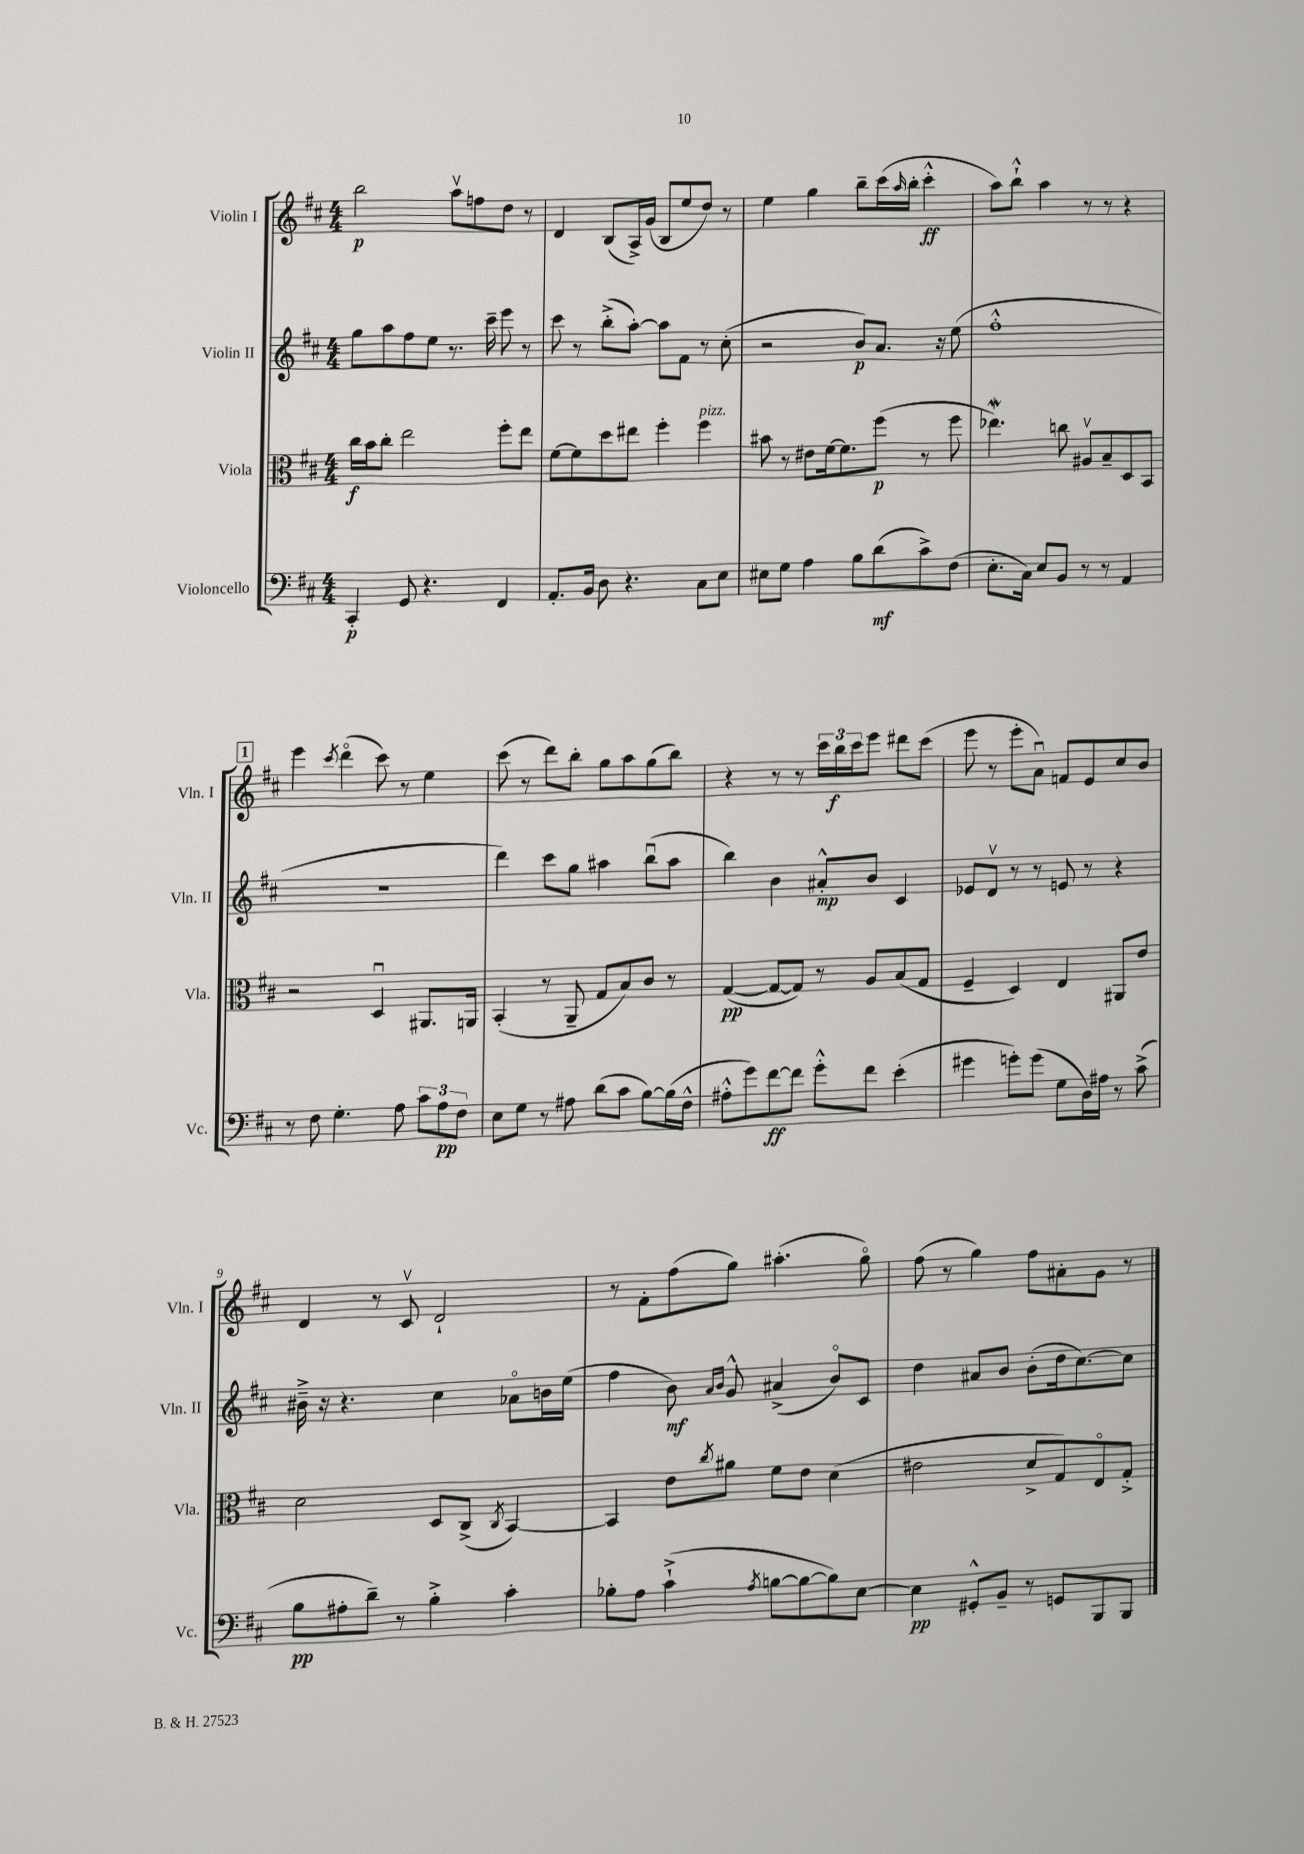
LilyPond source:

<<
\new StaffGroup <<
\new Staff = "s0" \with { instrumentName = "Violin I" shortInstrumentName = "Vln. I" } {
    \clef treble \key d \major \numericTimeSignature \time 4/4
    b''2\p a''8\upbow f''8 d''8 r8 |
    d'4 b8( a16->) g'16( b8 e''8 d''8) r8 |
    e''4 g''4 b''8-- cis'''16( \grace { a''16 } b''16-. cis'''4-.-^\ff |
    a''8) b''8-!-^ a''4 r8 r8 r4 |
    \mark \markup { \box "1" } e'''4 \acciaccatura { cis'''8 } d'''4\flageolet( cis'''8) r8 e''4 |
    cis'''8( r8 d'''8) b''8-. g''8 a''8 g''8( b''8) |
    r4 r8 r8 \tuplet 3/2 { cis'''16 b''16\f cis'''16 } e'''8 dis'''8 cis'''8( |
    e'''8 r8 e'''8-. a'8\downbow) f'8 e'8 cis''8 b'8 |
    d'4 r8 cis'8\upbow d'2-! |
    r8 fis'8-. fis''8( g''8) ais''4.-.( g''8\flageolet) |
    fis''8( r8 g''4) fis''8 ais'8-. g'8 r8 \bar "|." |
}
\new Staff = "s1" \with { instrumentName = "Violin II" shortInstrumentName = "Vln. II" } {
    \clef treble \key d \major \numericTimeSignature \time 4/4
    g''8 a''8 fis''8 e''8 r8. cis'''16-- e'''8 r8 |
    cis'''8 r8 b''8-.->( a''8~-.) a''8 fis'8 r8 cis''8-.( |
    r2 b'8\p) a'8. r16 e''8( |
    fis''1-.-^ |
    \mark \markup { \box "1" } R1 |
    d'''4) cis'''8 g''8 ais''4 b''8\downbow( ais''8 |
    b''4) b'4 ais'8-.-^\mp b'8 cis'4 |
    ees'8 d'8\upbow r8 r8 e'8 r8 r4 |
    bis'16---> r16 r4. cis''4 aes'8\flageolet b'16 e''16( |
    fis''4 b'8\mf) \grace { a'16 b'16 } g'8-^ ais'4->( b'8\flageolet) cis'8 |
    d''4 ais'8 b'8 b'8-.( d''16 cis''8.~) cis''8 \bar "|." |
}
\new Staff = "s2" \with { instrumentName = "Viola" shortInstrumentName = "Vla." } {
    \clef alto \key d \major \numericTimeSignature \time 4/4
    cis''16\f b'16 cis''8-. e''2 fis''8-. e''8 |
    fis'8~ fis'8 d''8 eis''8 fis''4-. fis''4^\markup { \italic "pizz." } |
    bis'8 r8 eis'8 fis'16~ fis'8. fis''8\p( r8 fis''8 |
    ees''4.\mordent) c''8 ais8\upbow b8-- d8 b,8 |
    \mark \markup { \box "1" } r2 d4\downbow ais,8. a,16 |
    b,4-.( r8 a,8-- g8 b8) cis'8 r8 |
    g4~\pp( g8~ g8) r8 a8 b8( g8 |
    fis4-- d4) e4 ais,8 e'8 |
    d'2 d8 cis8->( \acciaccatura { cis8 } b,4~) |
    b,4 e'8 \acciaccatura { cis''8 } ais'8 fis'8 e'8 d'4( |
    eis'2 d'8-> g8) e8\flageolet g8-.-> \bar "|." |
}
\new Staff = "s3" \with { instrumentName = "Violoncello" shortInstrumentName = "Vc." } {
    \clef bass \key d \major \numericTimeSignature \time 4/4
    cis,4-.\p g,8 r4. fis,4 |
    a,8.-. b,16 d8 r4. cis8 e8 |
    eis8 g8 a4 b8 d'8\mf( cis'8->) fis8( |
    e8.-. cis16) e8 b,8 r8 r8 a,4 |
    \mark \markup { \box "1" } r8 fis8 g4.-. a8 \tuplet 3/2 { cis'8 a8\pp fis8 } |
    e8 g8 r8 ais8 d'8( cis'8 b8~) b16( fis16-^ |
    ais8-.-^ g'8) fis'8~\ff fis'8 g'8-.-^ fis'8 e'4-.( |
    gis'4 g'8-.) g'8( g8 d16) ais16 r8 cis'8->( |
    b8\pp ais8-. d'8--) r8 b4-.-> cis'4-. |
    bes8-. a8 cis'4-!->( \acciaccatura { a8 } b8~ b8~ b8) e8~ |
    e4\pp gis,8-.-^ b,8-- r8 g,8 b,,8 b,,8 \bar "|." |
}
>>
>>
